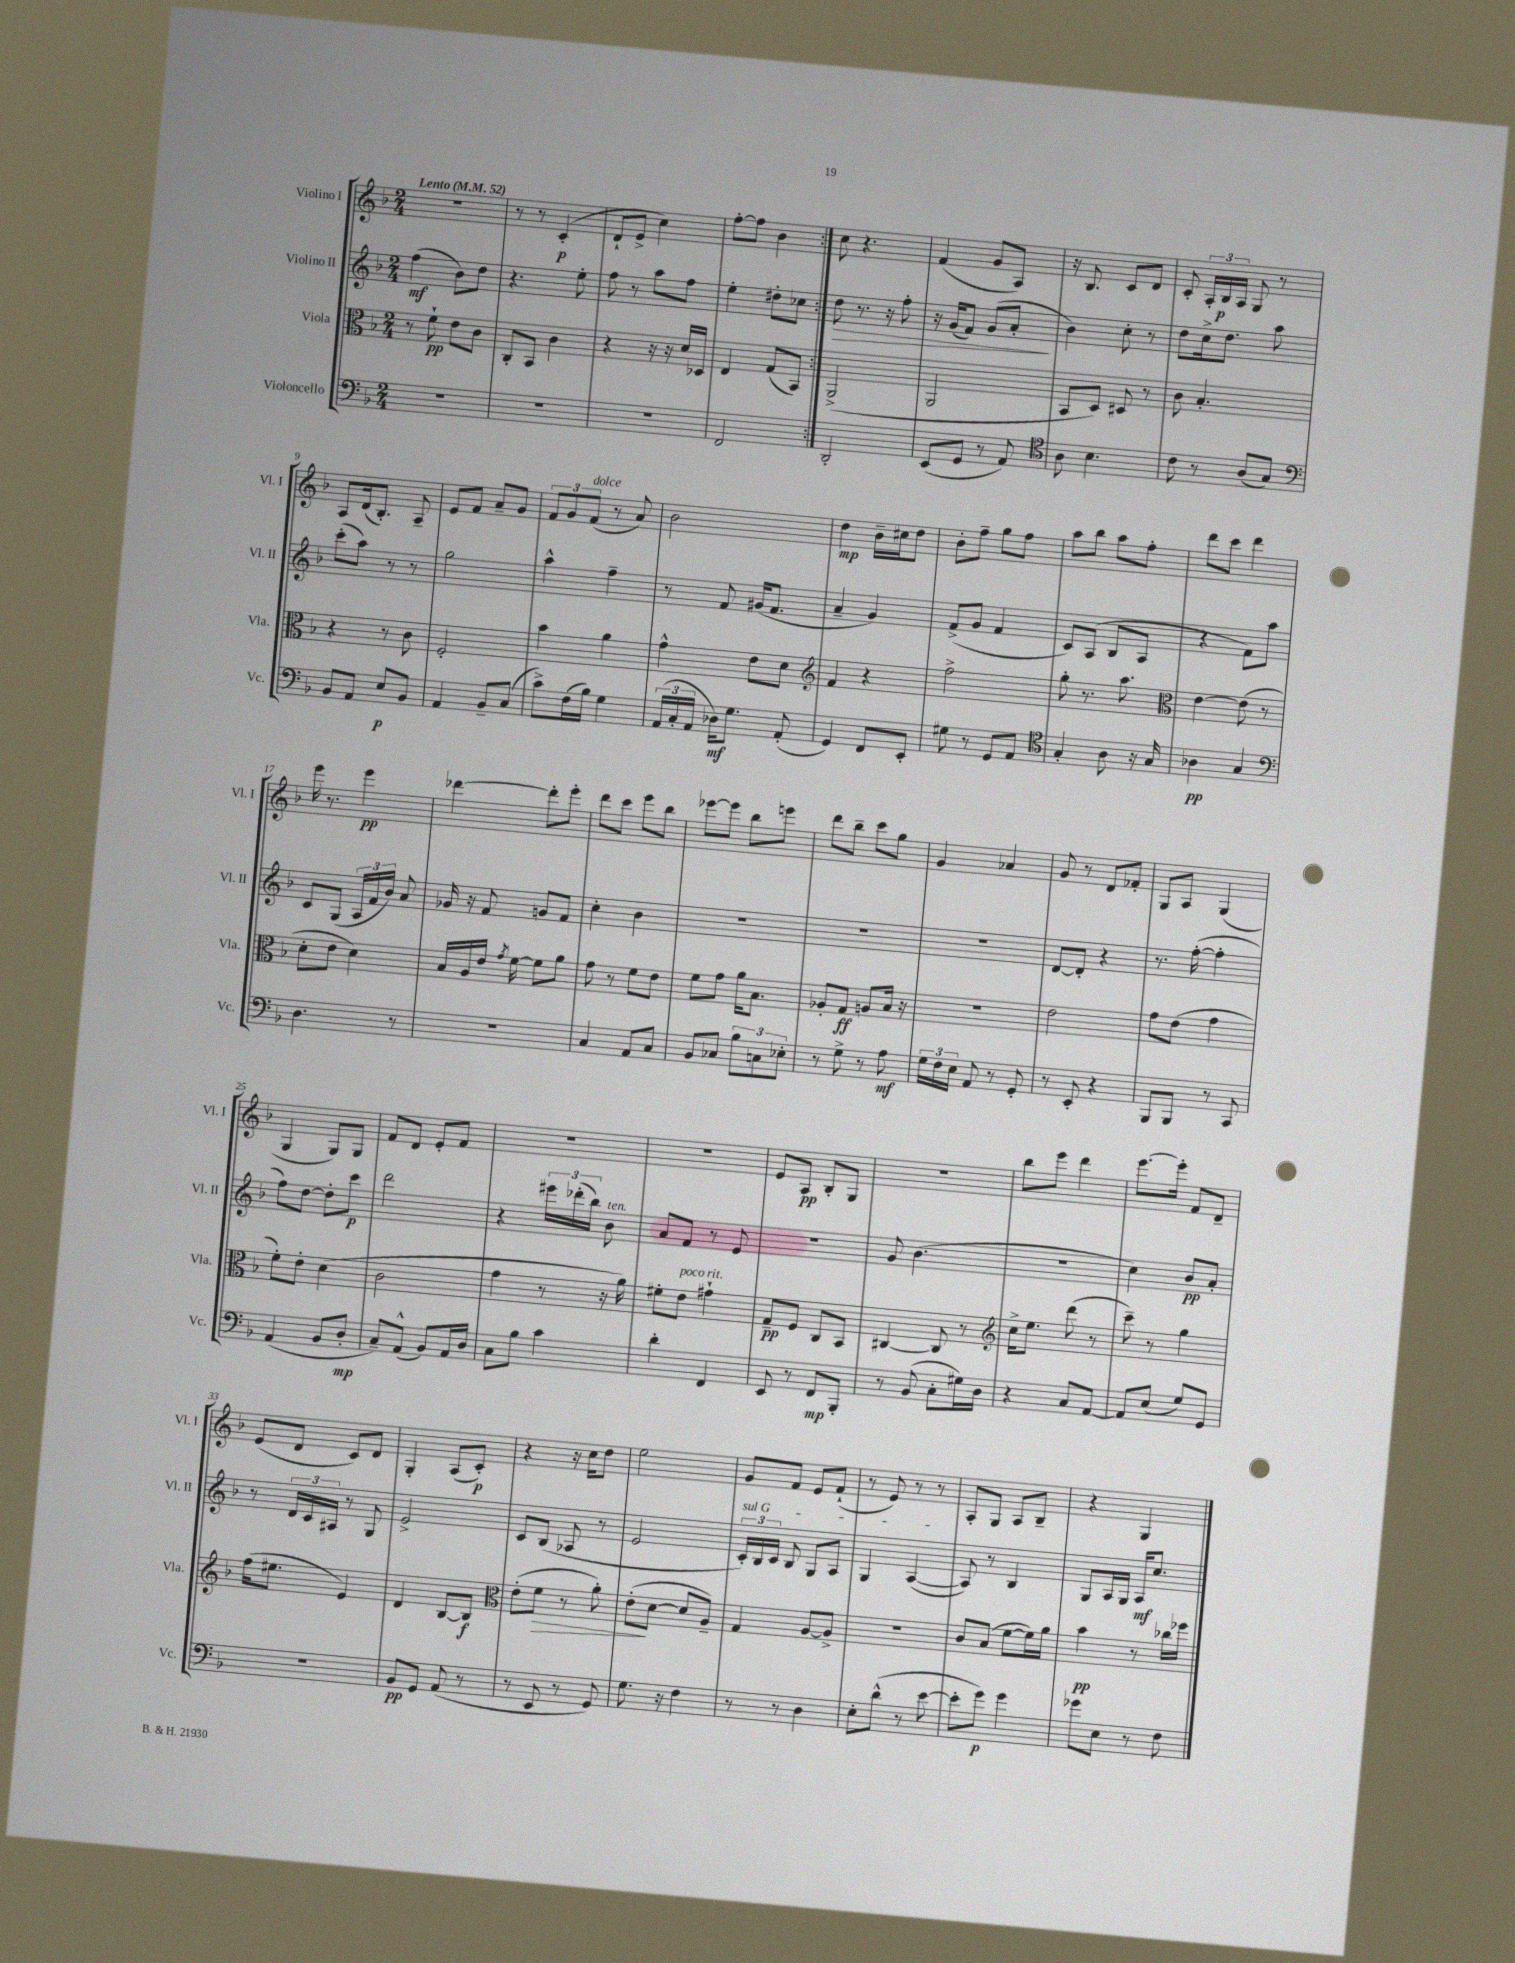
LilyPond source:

<<
\new StaffGroup <<
\new Staff = "s0" \with { instrumentName = "Violino I" shortInstrumentName = "Vl. I" } {
    \clef treble \key f \major \numericTimeSignature \time 2/4 \tempo "Lento" 4 = 52
    \autoBeamOff \repeat volta 2 { R2 |
    r8 r8 c'4-.\p( |
    d'8[-! e'8]-> c''4) |
    f''8[~-. f''8] bes'4 | }
    c''8 r4. |
    f'4( g'8[ a8]) |
    r16 bes8. c'8[ d'8] |
    c'8-. \tuplet 3/2 { a16[-. bes16\p a16] } g8 r8 |
    a8[ d'16( bes8.]-.) a8-- |
    e'8[ f'8] a'8[-- g'8] |
    \tuplet 3/2 { f'8[ g'8 f'8]^\markup { \italic "dolce" }( } r8 a'8) |
    bes'2 |
    d''4\mp bes'16[-- cis''16 d''8] |
    bes'8[-. f''8]-- g''8[ f''8] |
    a''8[ bes''8] a''8[ f''8]-. |
    d'''8[ c'''8] d'''4 |
    e'''16 r8. e'''4\pp |
    des'''4~ des'''8[-. e'''8]-. |
    d'''8[ c'''8] e'''8[ bes''8] |
    ees'''8[~ ees'''8] bes''8[ e'''8] |
    d'''8[ bes''8]-- c'''8[ g''8] |
    g'4 aes'4 |
    g'8 r8 d'8[ fes'8]-. |
    g8[ a8] g4( |
    g4 g8[) g8] |
    f'8[ d'8] e'8[-. f'8] |
    R2 |
    r2 |
    e'8[ a8]\pp bes8[-. g8] |
    R2 |
    bes''8[ e'''8] d'''4 |
    e'''8.[~ e'''16]-. f'8[ d'8]-- |
    e'8[( d'8] c'8[) d'8] |
    g4-. a8[( c'8]-.\p) |
    r4 r16 c''16[ d''8] |
    e''2 |
    g'8[ f'8] e'8[ f'8]-!( |
    r8 e'8) r8 r8 |
    a8[-. g8] a8[ bes8]-- |
    r4 g4 \bar "|." |
}
\new Staff = "s1" \with { instrumentName = "Violino II" shortInstrumentName = "Vl. II" } {
    \clef treble \key f \major \numericTimeSignature \time 2/4
    \autoBeamOff \repeat volta 2 { f''4\mf( bes'8[) d''8] |
    r4. e''8-. |
    f''8 r8 a''8[ f''8] |
    e''4-. dis''8[-. ces''8] | }
    d''8\> r8. r16 f''8-. |
    r16 g'16[( f'8]) g'8[( a'8]-.\! |
    bes'4) c''8-. r8 |
    d''8[ c''16-> d''8.] a''8 |
    c'''8[-.( a''8]) r8 r8 |
    g''2 |
    a''4-^ f''4-- |
    r8 f'8 gis'16[( f'8.] |
    a'4-- g'4) |
    f'8[->( g'8] f'4 |
    c'8[) a8]( bes8[ a8] |
    r4 f'8[) a''8] |
    c'8[ g8]( \tuplet 3/2 { a16[ f'16 bes'16]) } a'8 |
    ges'16 r16 f'8 g'8[ f'8] |
    c''4-. bes'4 |
    R2 |
    R2 |
    R2 |
    d'8[~ d'8]-. r4 |
    r8. f''16~-.( f''4-. |
    f''8[) d''8]~ d''8[-. c'''8]\p |
    d'''2 |
    r4 \tuplet 3/2 { eis'''16[ des'''16-.( bes''16]) } bes'8^\markup { \italic "ten." } |
    a'8[ f'8] r8 e'8 |
    R2 |
    g'8 bes'4.( |
    r2 |
    c''4) bes'8[\pp a'8]-. |
    r8 \tuplet 3/2 { d'16[ c'16 ais16] } r8 g8 |
    e'2-> |
    c'8[ bes8]( aes8 r8 |
    e'2 |
    \tuplet 3/2 { \once \override TextSpanner.bound-details.left.text = \markup { \italic "sul G" } c'16[-.\startTextSpan) bes16 c'16] } bes8 g8[ a8] |
    g4 a4~\stopTextSpan( |
    a8) r8 bes4 |
    g8[ a16 g16] a16[\mf c''8.] \bar "|." |
}
\new Staff = "s2" \with { instrumentName = "Viola" shortInstrumentName = "Vla." } {
    \clef alto \key f \major \numericTimeSignature \time 2/4
    \autoBeamOff \repeat volta 2 { r8 f'8-!\pp e'8[ c'8] |
    c8[-. bes,8] c'4 |
    r4 r16 r16 d'16[ des16] |
    e4 g8[( bes,8]) | }
    a,2->( |
    a,2 |
    bes,8[ d8]) dis8 r8 |
    c'8 bes4.-. |
    r4 r8 c'8 |
    f2-. |
    bes'4 a'4 |
    g'4-^ e'8[ d'8] |
    \clef treble f'4 r4 |
    f''2-> |
    g''8-. r8. a''8. |
    \clef alto e'4~ e'8( r8 |
    d'8[-. e'8] d'4) |
    bes16[ a16 e'16] \acciaccatura { g'8 } f'16~ f'8[ a'8] |
    g'8 r8 f'8[ e'8] |
    f'8[ g'8] a'16[ bes8.] |
    aes8[-. g8]\ff a8[ bes16] r16 |
    R2 |
    e'2 |
    g'8[ e'8]( g'4 |
    f'8[-.) e'8]-. d'4( |
    c'2 |
    g'4 r8 r16 a'16) |
    fis'8[-. e'8]^\markup { \italic "poco rit." } gis'4-! |
    g8[--\pp f8] c8[ bes,8] |
    cis4~ cis8 r8 |
    \clef treble c''16[-> e''8.] d'''8( r8 |
    c'''8--) r8 g''4 |
    f''16[( eis''8.] e'4) |
    d'4 bes8[~ bes8]\f |
    \clef alto e'8[-.( f'8]\> r8 a'8-.) |
    e'8[-.\!( d'8]~ d'8[ a8]--) |
    g4 a8[~ a8]-> |
    r2 |
    c'8[ bes8]( f'8[~ f'16) a'16] |
    bes'4\pp r8 ces''16[ fes''16] \bar "|." |
}
\new Staff = "s3" \with { instrumentName = "Violoncello" shortInstrumentName = "Vc." } {
    \clef bass \key f \major \numericTimeSignature \time 2/4
    \autoBeamOff \repeat volta 2 { r2 |
    R2 |
    r2 |
    f,2 | }
    d,2-. |
    e,8[( g,8] r8 a,8) |
    \clef tenor a8 bes4. |
    c'8 r8 a8[( g8]) |
    \clef bass bes,8[ a,8] e8[\p bes,8] |
    a,4 bes,8[-- c8]( |
    c'8[->) f16( bes16]) g4 |
    \tuplet 3/2 { a,16[( c16-. a,16] } des16[\mf) g8.] a,8-.( |
    g,4) f,8[ e,8]-. |
    gis8 r8 g,8[ a,8] |
    \clef tenor g4-. a8 r16 g16 |
    aes4\pp g4 |
    \clef bass d4. r8 |
    R2 |
    c4 a,8[ c8] |
    bes,8[ ces8] \tuplet 3/2 { bes8[ c8 ees8]-. } |
    r8 g8-> r8 a8\mf |
    \tuplet 3/2 { g16[ f16 e16] } a,8 r8 g,8-. |
    r8 e,8-. r4 |
    bes,,8[ bes,,8] r8 c,8 |
    a,4( bes,8[ d8]-.\mp |
    c8[--) a,8]-^( bes,8[) a,16 d16] |
    c8[ bes8] c'4 |
    d'4-. f,4 |
    e,8 r8 f,8[\mp bes,,8]-. |
    r8 bes,8( c8[-. gis16) d16] |
    r4 c8[ a,8]~ |
    a,8[ e8]( g8[) g,8] |
    R2 |
    bes,8[\pp g,8] a,8( r8 |
    r8 e,8 r8 g,8) |
    g8. r16 f4 |
    r8 r8 d4 |
    e8[-. d'8]-^( r8 e'8~ |
    e'8[-. g'8]\p) g'4 |
    ges'8[ e8] r8 f8 \bar "|." |
}
>>
>>
